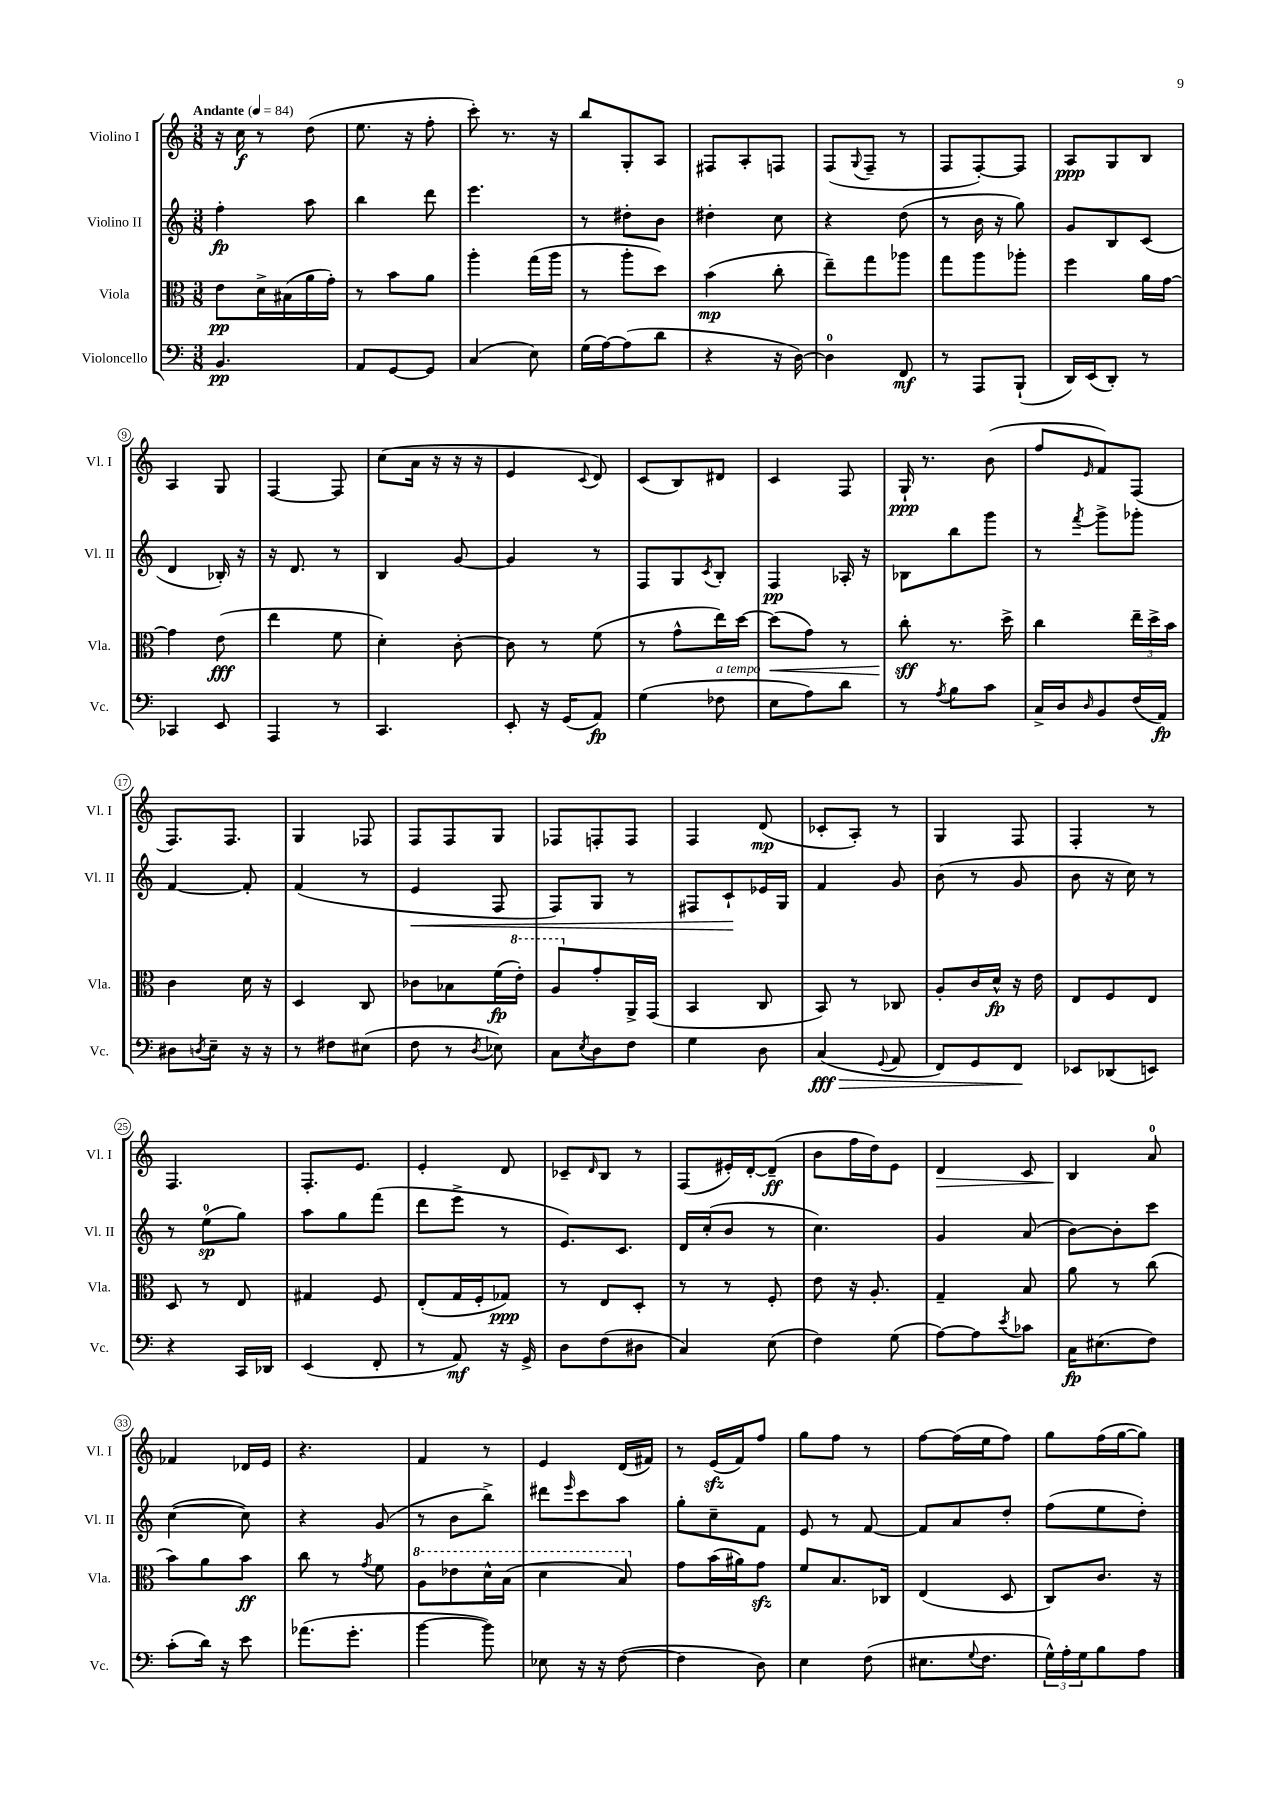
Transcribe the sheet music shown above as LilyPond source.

<<
\new StaffGroup <<
\new Staff = "s0" \with { instrumentName = "Violino I" shortInstrumentName = "Vl. I" } {
    \clef treble \key c \major \numericTimeSignature \time 3/8 \tempo "Andante" 4 = 84
    r16 c''16\f r8 d''8( |
    e''8. r16 f''8-. |
    c'''8-.) r8. r16 |
    b''8 g8-. a8 |
    fis8 a8-. f8 |
    f8( \appoggiatura { g8 } f8-- r8 |
    f8 f8~-.) f8 |
    a8\ppp g8 b8 |
    a4 g8 |
    f4~ f8 |
    c''8( a'16 r16 r16 r16 |
    e'4 \appoggiatura { c'8 } d'8) |
    c'8( b8) dis'8 |
    c'4 f8 |
    g16-!\ppp r8. b'8( |
    f''8 \grace { e'16 } f'8) f8( |
    f8.) f8. |
    g4 fes8 |
    f8 f8 g8 |
    fes8 f8-. f8 |
    f4 d'8\mp( |
    ces'8-. a8-.) r8 |
    g4 f8 |
    f4-. r8 |
    f4. |
    f8.-. e'8. |
    e'4-. d'8 |
    ces'8-- \grace { d'16 } b8 r8 |
    f8( eis'16-.) d'16~-. d'8--\ff( |
    b'8 f''16 d''16) e'8 |
    d'4\> c'8 |
    b4\! a'8-0 |
    fes'4 des'16 e'16 |
    r4. |
    f'4 r8 |
    e'4 d'16( fis'16) |
    r8 e'16\sfz( f'16) f''8 |
    g''8 f''8 r8 |
    f''8~ f''16( e''16 f''8) |
    g''8 f''16( g''16~ g''8) \bar "|." |
}
\new Staff = "s1" \with { instrumentName = "Violino II" shortInstrumentName = "Vl. II" } {
    \clef treble \key c \major \numericTimeSignature \time 3/8
    f''4-.\fp a''8 |
    b''4 d'''8 |
    e'''4. |
    r8 dis''8-. b'8 |
    dis''4-. c''8 |
    r4 d''8( |
    r8 b'16 r16 g''8) |
    g'8 b8 c'8( |
    d'4 bes16-.) r16 |
    r16 d'8. r8 |
    b4 g'8~ |
    g'4 r8 |
    f8 g8 \acciaccatura { c'8 } b8-. |
    f4\pp aes16-. r16 |
    bes8 b''8 g'''8 |
    r8 \acciaccatura { f'''8 } g'''8-> ges'''8-. |
    f'4~ f'8-. |
    f'4( r8 |
    e'4\< f8 |
    f8) g8 r8 |
    fis8 c'8-!\! ees'16 g16 |
    f'4 g'8 |
    b'8( r8 g'8 |
    b'8 r16 c''16) r8 |
    r8 e''8-0\sp( g''8) |
    a''8 g''8 f'''8( |
    d'''8 e'''8-> r8 |
    e'8.) c'8. |
    d'16 c''16-.( b'8 r8 |
    c''4.) |
    g'4 a'8( |
    b'8~) b'8-. c'''8 |
    c''4~( c''8) |
    r4 g'8( |
    r8 b'8 b''8->) |
    dis'''8 \grace { e'''16 } c'''8 a''8 |
    g''8-. c''8-- f'8 |
    e'8 r8 f'8~ |
    f'8 a'8 d''8-. |
    f''8( e''8 d''8-.) \bar "|." |
}
\new Staff = "s2" \with { instrumentName = "Viola" shortInstrumentName = "Vla." } {
    \clef alto \key c \major \numericTimeSignature \time 3/8
    e'8\pp d'16-> bis16( a'16 g'16-.) |
    r8 b'8 a'8 |
    a''4-. g''16( a''16 |
    r8 a''8-. d''8) |
    b'4\mp( c''8-. |
    e''8--) g''8 aes''8 |
    g''8 a''8 aes''8-. |
    f''4 a'16 g'16~ |
    g'4 e'8\fff( |
    e''4 f'8 |
    d'4-.) c'8~-. |
    c'8 r8 f'8( |
    r8 g'8-^ e''16) d''16~ |
    d''8\<( g'8) r8 |
    c''8-.\sff\! r8. d''16-> |
    c''4 \tuplet 3/2 { e''16-- d''16-> b'16 } |
    c'4 d'16 r16 |
    d4 c8 |
    ces'8 bes8 f'16\fp( \ottava #1 e''16-.) |
    a'8 \ottava #0 g'8-. a,16-> g,16( |
    b,4 c8 |
    b,8) r8 ces8 |
    a8-. c'16 d'16-^\fp r16 e'16 |
    e8 f8 e8 |
    d8 r8 e8 |
    gis4 f8 |
    e8-.( g16 f16-. ges8\ppp) |
    r8 e8 d8-. |
    r8 r8 f8-. |
    e'8 r16 a8.-. |
    g4-- b8 |
    a'8 r8 c''8( |
    b'8) a'8 b'8\ff |
    c''8 r8 \acciaccatura { g'8 } f'8 |
    \ottava #1 a'8 ees''8 d''16-^ b'16( |
    d''4 b'8) \ottava #0 |
    g'8 b'16( ais'16) g'8\sfz |
    f'8 b8. ces16 |
    e4( d8 |
    c8) c'8. r16 \bar "|." |
}
\new Staff = "s3" \with { instrumentName = "Violoncello" shortInstrumentName = "Vc." } {
    \clef bass \key c \major \numericTimeSignature \time 3/8
    b,4.\pp |
    a,8 g,8~ g,8 |
    c4( e8) |
    g16( a16~) a8( d'8 |
    r4 r16 d16~) |
    d4-0 f,8\mf |
    r8 a,,8 b,,8-!( |
    d,16) e,16( d,8-.) r8 |
    ces,4 e,8 |
    a,,4 r8 |
    c,4. |
    e,8-. r16 g,16( a,8\fp) |
    g4( fes8^\markup { \italic "a tempo" } |
    e8 a8) d'8 |
    r8 \acciaccatura { a8 } b8 c'8 |
    c16-> d16 \grace { d16 } b,8 f16( a,16\fp) |
    dis8 \acciaccatura { d8 } e8-- r16 r16 |
    r8 fis8 eis8( |
    f8 r8 \acciaccatura { d8 } ees8) |
    c8 \acciaccatura { e8 } d8 f8 |
    g4 d8 |
    c4\fff\>( \appoggiatura { g,8 } a,8 |
    f,8) g,8 f,8\! |
    ees,8 des,8( e,8) |
    r4 c,16 des,16 |
    e,4( f,8-. |
    r8 a,8\mf) r16 g,16-> |
    d8 f8( dis8 |
    c4) e8( |
    f4) g8( |
    a8~) a8 \acciaccatura { e'8 } ces'8 |
    c16\fp eis8.( f8) |
    c'8-.( d'16) r16 e'8 |
    aes'8.( g'8.-. |
    b'4~ b'8) |
    ees8 r16 r16 f8~( |
    f4 d8) |
    e4 f8( |
    eis8. \appoggiatura { g8 } f8. |
    \tuplet 3/2 { g16-^) a16-. g16 } b8 a8 \bar "|." |
}
>>
>>
\layout { \context { \Score \override BarNumber.stencil = #(make-stencil-circler 0.1 0.3 ly:text-interface::print) } }
